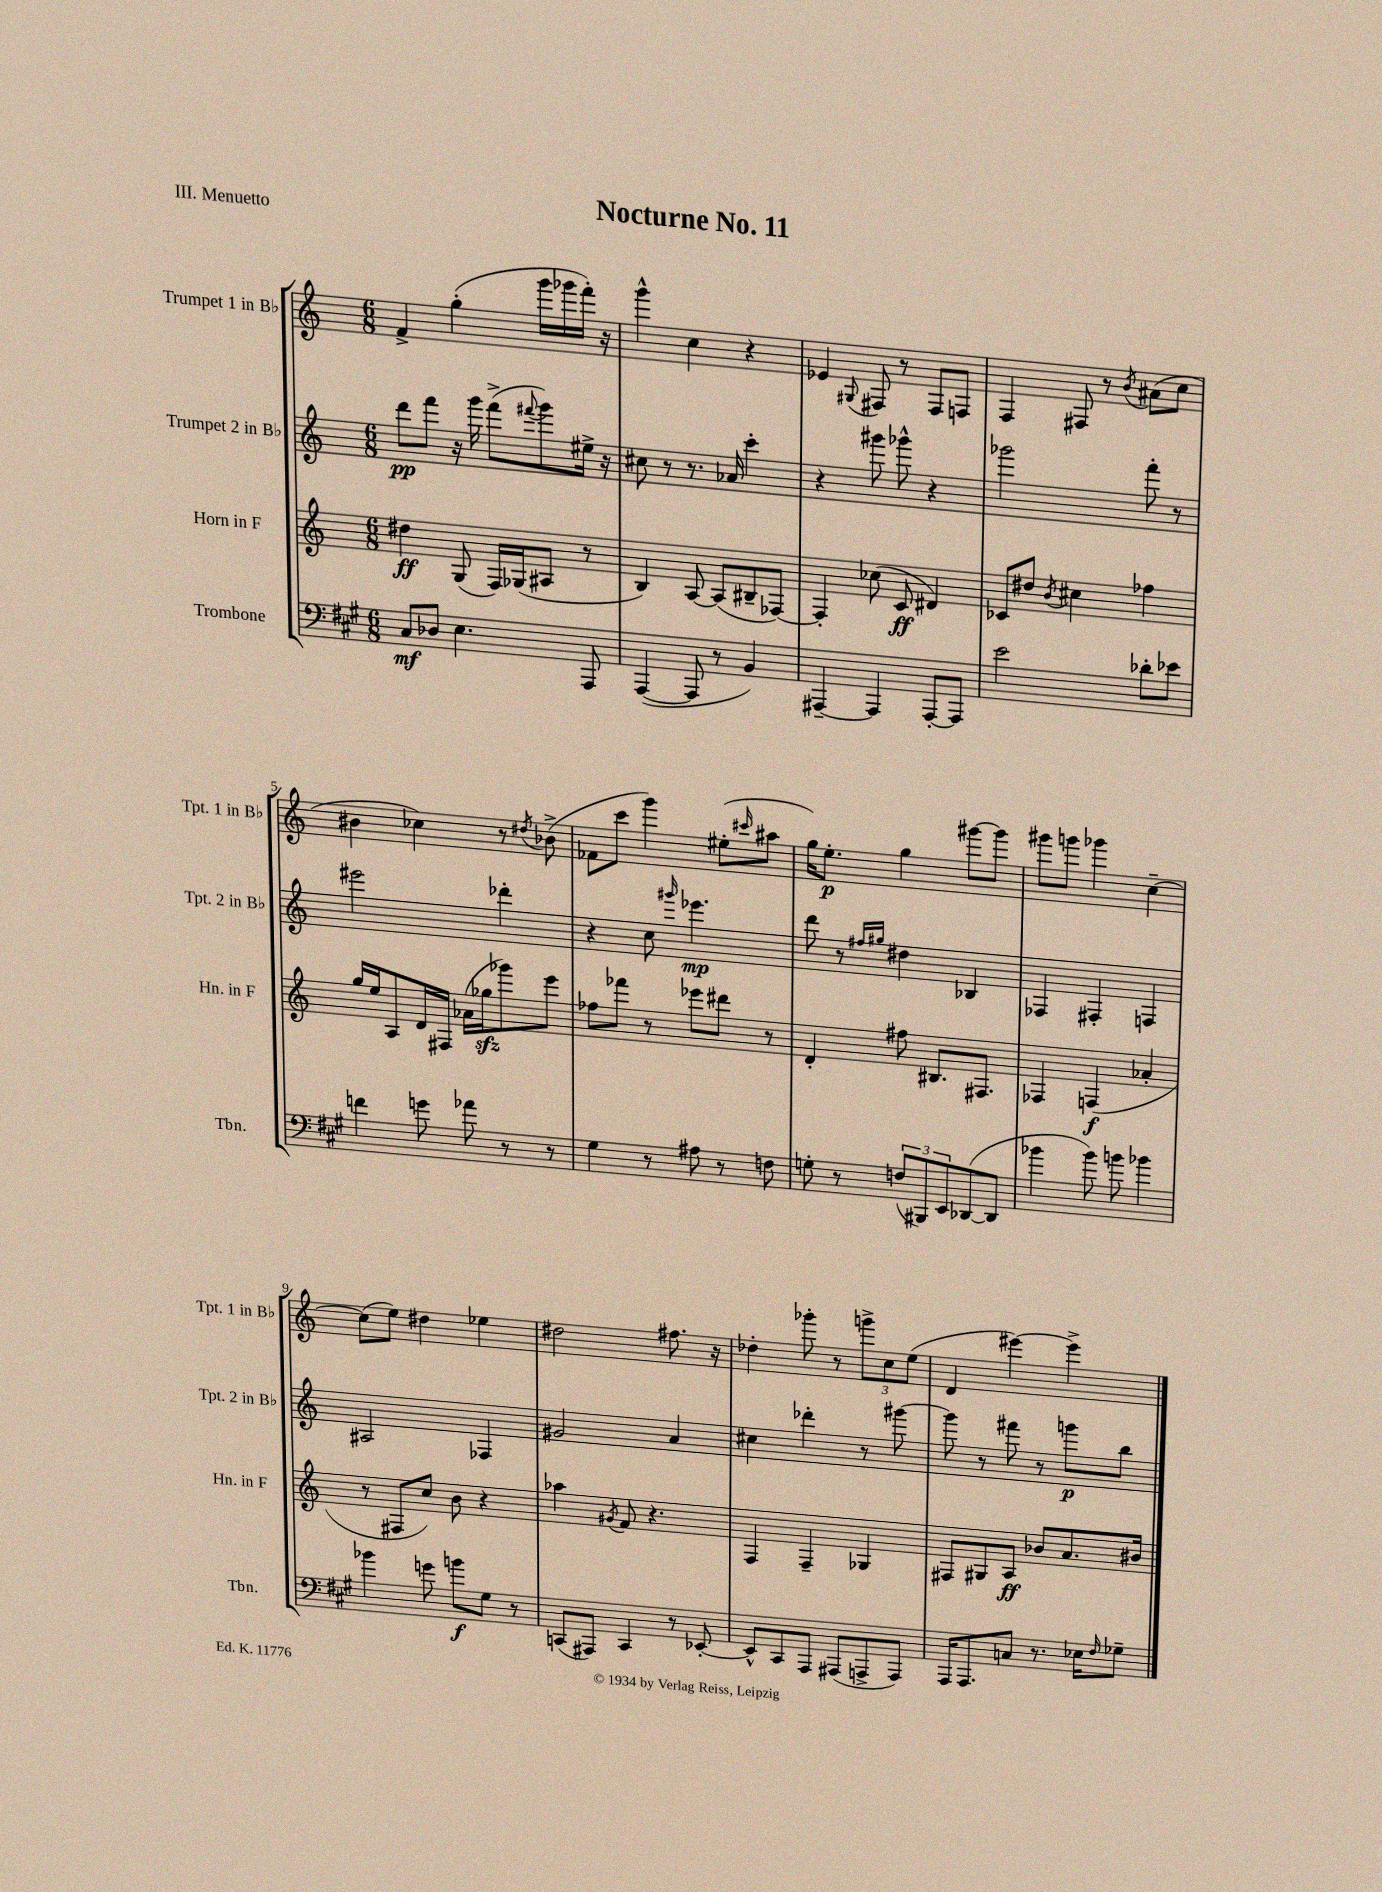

**kern	**dynam	**kern	**dynam	**kern	**dynam	**kern	**dynam
*part4	*part4	*part3	*part3	*part2	*part2	*part1	*part1
*staff4	*staff4	*staff3	*staff3	*staff2	*staff2	*staff1	*staff1
*I"Trombone	*	*I"Horn in F	*	*I"Trumpet 2 in B♭	*	*I"Trumpet 1 in B♭	*
*I'Tbn.	*	*I'Hn. in F	*	*I'Tpt. 2 in B♭	*	*I'Tpt. 1 in B♭	*
*clefF4	*	*clefG2	*	*clefG2	*	*clefG2	*
*k[f#c#g#]	*	*k[]	*	*k[]	*	*k[]	*
*M6/8	*	*M6/8	*	*M6/8	*	*M6/8	*
=1	=1	=1	=1	=1	=1	=1	=1
8C#/L	mf	4dd#X\	ff	8ddd\L	pp	4f^/	.
8D-X/J	.	.	.	8fff\J	.	.	.
4.E\	.	(8G/	.	16r	.	(4gg'\	.
.	.	.	.	16ggg\	.	.	.
.	.	16F/LL)	.	(8fff^\L	.	.	.
.	.	(16G-X/J	.	.	.	.	.
.	.	.	.	8qqfff#X/	.	.	.
.	.	8A#X/J	.	8ggg\)	.	16ggg\LL	.
.	.	.	.	.	.	16ggg-X\	.
8AAA/	.	8r	.	16ee#X^\Jk	.	16fff'\JJ)	.
.	.	.	.	16r	.	16r	.
=2	=2	=2	=2	=2	=2	=2	=2
([4AAA/	.	4B/)	.	8cc#X\	.	4ggg^^\	.
.	.	.	.	8r	.	.	.
8AAA/]	.	[8A/	.	8.r	.	4cc\	.
8r	.	(8A/L]	.	.	.	.	.
.	.	.	.	16a-X/	.	.	.
4BB/)	.	8B#X~/	.	4ccc'\	.	4r	.
.	.	[8F-X/J)	.	.	.	.	.
=3	=3	=3	=3	=3	=3	=3	=3
[4AAA#X~/	.	4F-'/]	.	4r	.	4e-X/	.
.	.	.	.	.	.	8qqG#X/	.
4AAA#/]	.	(8cc-X\	.	8ggg#X\	.	8F#X/	.
.	.	8c/	ff	8ggg-X^^\	.	8r	.
[8AAA#'/L	.	4d#X/)	.	4r	.	8F#/L	.
8AAA#/J]	.	.	.	.	.	8Fn/J	.
=4	=4	=4	=4	=4	=4	=4	=4
2e\	.	8c-X/L	.	2ggg-X\	.	4F/	.
.	.	8dd#X/J	.	.	.	.	.
.	.	8qb/	.	.	.	.	.
.	.	4cc#X\	.	.	.	8F#X/	.
.	.	.	.	.	.	8r	.
.	.	.	.	.	.	8qb/	.
8d-X'\L	.	4ff-X\	.	8fff'\	.	(8a#X\L	.
8e-X\J	.	.	.	8r	.	8cc\J	.
!!LO:LB:g=z
=5	=5	=5	=5	=5	=5	=5	=5
4fn\	.	16gg/LL	.	2eee#X\	.	4b#X\	.
.	.	16ee/J	.	.	.	.	.
.	.	8A/	.	.	.	.	.
8gn\	.	16d/L	.	.	.	4cc-X\)	.
.	.	16F#X/JJ	.	.	.	.	.
8a-X\	.	(16a-X\LL	.	.	.	.	.
.	.	16gg-Xzz\J	.	.	.	.	.
8r	.	8ggg-X\)	.	4ddd-X'\	.	8r	.
.	.	.	.	.	.	8qdd#X/	.
8r	.	8eee\J	.	.	.	(8b-X^\	.
=6	=6	=6	=6	=6	=6	=6	=6
4G#\	.	8ff-X\L	.	4r	.	8f-X\L	.
.	.	8fff-X\J	.	.	.	8ccc\J	.
8r	.	8r	.	8cc\	.	4ggg\)	.
.	.	.	.	16qqggg#X/	.	.	.
8A#X\	.	8eee-X\L	.	4.eee-X\	mp	.	.
8r	.	8ddd#X\J	.	.	.	(8ee#X'\L	.
.	.	.	.	.	.	16qqccc#X/	.
8Fn\	.	8r	.	.	.	8aa#X\J	.
=7	=7	=7	=7	=7	=7	=7	=7
8Gn'\	.	4d'/	.	8ddd\	.	16gg\KL)	.
.	.	.	.	.	.	8.ee'\J	p
8r	.	.	.	8r	.	.	.
.	.	.	.	16qqff#X/LL	.	.	.
.	.	.	.	16qqgg#X/JJ	.	.	.
(12Fn/L	.	8ff#X\	.	4dd#X\	.	4gg\	.
12BBB#X/)	.	.	.	.	.	.	.
.	.	8.B#X/L	.	.	.	.	.
12EE/	.	.	.	.	.	.	.
([8DD-X/	.	.	.	4B-X/	.	[8ggg#X\L	.
.	.	8.F#X/J	.	.	.	.	.
8DD-/J]	.	.	.	.	.	8ggg#\J]	.
=8	=8	=8	=8	=8	=8	=8	=8
4b-X\	.	4F-X/	.	4F-X/	.	8ggg#X\L	.
.	.	.	.	.	.	8gggn\J	.
8b-\)	.	(4Fn/	f	4F#X'/	.	4ggg-X\	.
8bn\	.	.	.	.	.	.	.
4b-X\	.	4a-X'/	.	4Fn/	.	[4cc~\	.
!!LO:LB:g=z
=9	=9	=9	=9	=9	=9	=9	=9
4b-X\	.	8r	.	2A#X/	.	(8cc\L]	.
.	.	8F#X/L	.	.	.	8ee\J)	.
8gn\	.	8cc/J)	.	.	.	4dd#X\	.
8bn\L	f	8b\	.	.	.	.	.
8G#\J	.	4r	.	4F-X/	.	4ee-X\	.
8r	.	.	.	.	.	.	.
=10	=10	=10	=10	=10	=10	=10	=10
(8CCn/L	.	4aa-X\	.	2g#X/	.	2dd#X\	.
8AAA#X/J)	.	.	.	.	.	.	.
.	.	8qg#X/	.	.	.	.	.
4CC/	.	8f/	.	.	.	.	.
.	.	4.r	.	.	.	.	.
8r	.	.	.	4a/	.	8.ff#X\	.
[8EE-X'/	.	.	.	.	.	.	.
.	.	.	.	.	.	16r	.
=11	=11	=11	=11	=11	=11	=11	=11
8EE-^^/L]	.	4F/	.	4cc#X\	.	4dd-X'\	.
8CC#/	.	.	.	.	.	.	.
8AAA/J	.	4F~/	.	4ddd-X'\	.	8ggg-X'\	.
(8AAA#X/L	.	.	.	.	.	8r	.
8AAAn^/	.	4G-X/	.	8r	.	12gggn^\L	.
.	.	.	.	.	.	12cc\	.
8AAA/J)	.	.	.	[8ggg#X\	.	.	.
.	.	.	.	.	.	(12ee\J	.
=12	=12	=12	=12	=12	=12	=12	=12
16AAA/KL	.	8F#X/L	.	8ggg#\]	.	4d/	.
8.AAA/	.	.	.	.	.	.	.
.	.	8G#X/	.	8r	.	.	.
8Cn/J	.	8A/J	ff	8fff#X\	.	[4eee#X\)	.
8.r	.	8b-X/L	.	8r	.	.	.
.	.	8.a/	.	8gggn\L	p	4eee#^\]	.
16E-X\KL	.	.	.	.	.	.	.
16qqF#/	.	.	.	.	.	.	.
8G-X~\J	.	.	.	8bb\J	.	.	.
.	.	16b#X/Jk	.	.	.	.	.
==	==	==	==	==	==	==	==
*-	*-	*-	*-	*-	*-	*-	*-
